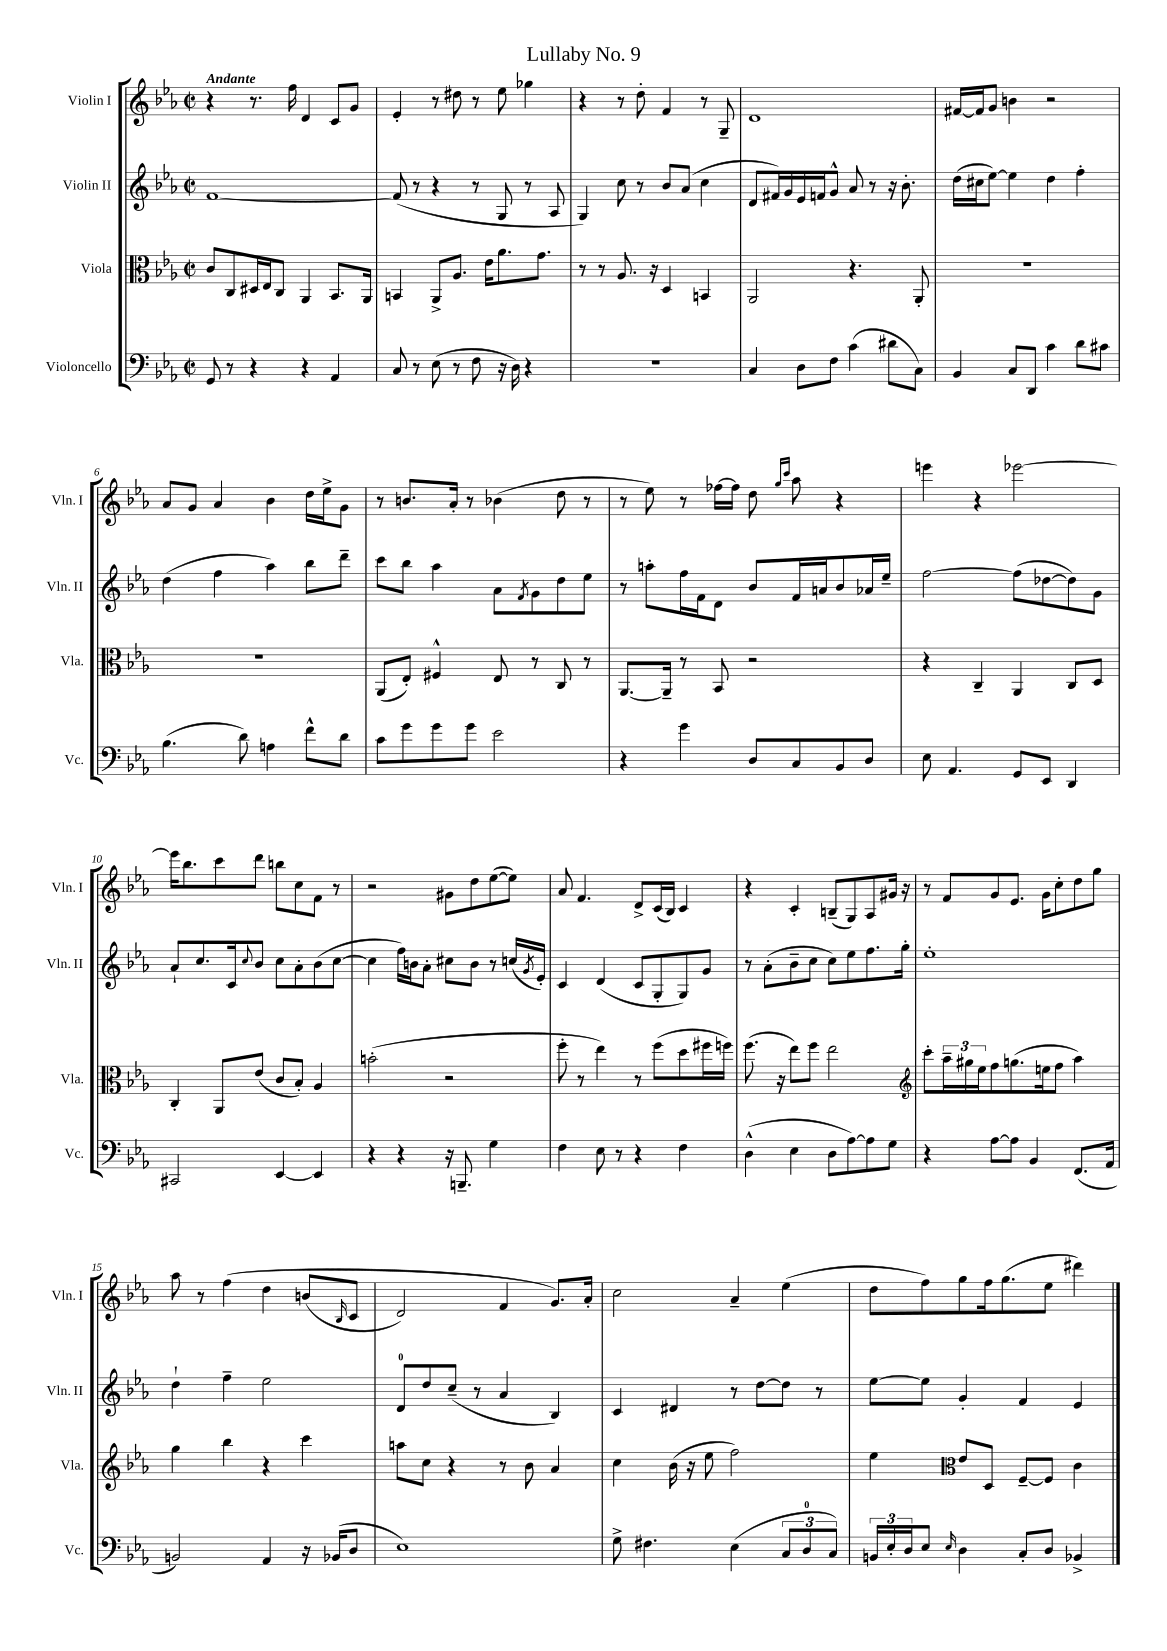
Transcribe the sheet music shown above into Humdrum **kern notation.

**kern	**kern	**kern	**kern
*staff4	*staff3	*staff2	*staff1
*clefF4	*clefC3	*clefG2	*clefG2
*k[b-e-a-]	*k[b-e-a-]	*k[b-e-a-]	*k[b-e-a-]
*M2/2	*M2/2	*M2/2	*M2/2
*met(c|)	*met(c|)	*met(c|)	*met(c|)
8GG/	8c/L	[1f	4r
8r	8C/	.	.
4r	16D#/L	.	8.r
.	16E-/J	.	.
.	8C/J	.	.
.	.	.	16ff\
4r	4AA-/	.	4d/
4AA-/	8.BB-/L	.	8c/L
.	.	.	8g/J
.	16AA-/Jk	.	.
=	=	=	=
8C/	4BB/	(8f/]	4e-'/
8r	.	8r	.
(8E-\	8AA-^/L	4r	8r
8r	8.A-/J	.	8dd#\
8F\	.	8r	8r
.	16e-\LK	.	.
16r	8.a-\	8G/	8ee-\
16D\)	.	.	.
4r	.	8r	4gg-\
.	8.g\J	.	.
.	.	8A-/	.
=	=	=	=
1r	8r	4G/)	4r
.	8r	.	.
.	8.A-/	8cc\	8r
.	.	8r	8dd'\
.	16r	.	.
.	4D/	8b-/L	4f/
.	.	(8a-/J	.
.	4BB/	4cc\	8r
.	.	.	8G~/
=	=	=	=
4C/	2AA-/	8d/L	1d
.	.	16f#/L)	.
.	.	16g/	.
8D\L	.	16e-/	.
.	.	16f/J	.
8F\J	.	8g^^/J	.
(4c\	4.r	8a-/	.
.	.	8r	.
8d#\L	.	16r	.
.	.	8.b-'\	.
8C\J)	8AA-'/	.	.
=	=	=	=
4BB-/	1r	(16dd\LL	[16f#/LL
.	.	16cc#\J	16f#/]J
.	.	[8ee-\J)	8g/J
8C/L	.	4ee-\]	4b\
8DD/J	.	.	.
4c\	.	4dd\	2r
8d\L	.	4ff'\	.
8c#\J	.	.	.
=	=	=	=
(4.B-\	1r	(4dd\	8a-/L
.	.	.	8g/J
.	.	4ff\	4a-/
8d\)	.	.	.
4A\	.	4aa-\)	4b-\
8f^^\L	.	8bb-\L	16dd\LL
.	.	.	16ee-^\J
8d\J	.	8ddd~\J	8g\J
=	=	=	=
8c\L	(8AA-/L	8ccc\L	8r
8g\	8E-'/J)	8bb-\J	8.b/L
8g\	4F#^^/	4aa-\	.
.	.	.	16a-'/Jk
8g\J	.	.	8r
2e-\	8E-/	8a-\L	(4b-\
.	.	8qf/	.
.	8r	8g\	.
.	8C/	8dd\	8dd\
.	8r	8ee-\J	8r
=	=	=	=
4r	[8.AA-/L	8r	8r
.	.	8aa'\L	8ee-\)
.	16AA-~/]Jk	.	.
4g\	8r	16ff\L	8r
.	.	16f\J	.
.	8BB-/	8d\J	[16ff-\LL
.	.	.	16ff-\]JJ
8D/L	2r	8b-/L	8dd\
.	.	.	16qqgg/LL
.	.	.	16qqccc/JJ
8C/	.	16f/L	8aa-\
.	.	16a/J	.
8BB-/	.	8b-/	4r
8D/J	.	16a-/L	.
.	.	16ee-~/JJ	.
=	=	=	=
8E-\	4r	[2ff\	4eee\
4.AA-/	.	.	.
.	4C~/	.	4r
8GG/L	4AA-/	(8ff\]L	[2eee-\
8EE-/J	.	[8dd-\	.
4DD/	8C/L	8dd-\])	.
.	8D/J	8g\J	.
=	=	=	=
2CC#/	4C'/	8a-`/L	16eee-\]LK
.	.	.	8.bb-\
.	.	8.cc/	.
.	8AA-/L	.	8ccc\
.	.	16c/k	.
.	.	8qqcc/	.
.	(8e-/J	8b-/J	8ddd\J
[4EE-/	8c/L	8cc\L	8bb\L
.	8B-'/J)	8a-'\	8cc\
4EE-/]	4A-/	(8b-\	8f\J
.	.	[8cc\J	8r
=	=	=	=
4r	(2b'\	4cc\]	2r
4r	.	16ff\LL)	.
.	.	16b\J	.
.	.	8a-'\J	.
16r	2r	8cc#\L	8g#\L
8.BBB~/	.	.	.
.	.	8b\J	8dd\
4G\	.	8r	([8ee-\
.	.	(16cc/LL	8ee-\]J)
.	.	8qg/	.
.	.	16e-'/JJ)	.
=	=	=	=
4F\	8ff'\	4c/	8a-/
.	8r	.	4.f/
8E-\	4ee-\)	(4d/	.
8r	.	.	.
4r	8r	8c/L	8d^/L
.	(8ff\L	8G'/	(16c/L
.	.	.	16B-/JJ)
4F\	8dd\	8G/)	4c/
.	16ff#\L	8g/J	.
.	16ff\JJ)	.	.
=	=	=	=
(4D^^\	(8.ff\	8r	4r
.	.	(8a-'\L	.
.	16r	.	.
4E-\	8ee-\L)	8b-~\	4c'/
.	8ff\J	8cc\J	.
8D\L	2ee-\	8cc\L)	(8B~/L
[8A-\)	.	8ee-\	8G/)
8A-\]	.	8.ff\	8A-/
8G\J	.	.	16g#/Jk
.	.	16gg'\Jk	16r
=	=	=	=
*	*clefG2	*	*
4r	8ccc'\L	1ee-'	8r
.	24aa-~\L	.	8f/L
.	24gg#\	.	.
.	24ee-\J	.	.
[8A-\L	8ff\	.	8g/
8A-\]J	(8.gg\	.	8.e-/J
4BB-/	.	.	.
.	16ee\k	.	16g\LK
.	8ff\J	.	8cc'\
(8.FF/L	4aa-\)	.	8dd\
.	.	.	8gg\J
16AA-/Jk	.	.	.
=	=	=	=
2BB/)	4gg\	4dd`\	8aa-\
.	.	.	8r
.	4bb-\	4ff~\	&(4ff\
4AA-/	4r	2ee-\	4dd\
16r	4ccc\	.	(8b/L
(16BB-/LK	.	.	.
.	.	.	16qqB-/
8D/J	.	.	8c/J
=	=	=	=
1E-)	8aa\L	8d/L	2d/)
.	8cc\J	8dd/	.
.	4r	(8cc~/J	.
.	.	8r	.
.	8r	4a-/	4f/
.	8b-\	.	.
.	4a-/	4B-/)	8.g/L&)
.	.	.	16a-'/Jk
=	=	=	=
8G^\	4cc\	4c/	2cc\
4.F#\	.	.	.
.	(16b-\	4d#/	.
.	16r	.	.
.	8ee-\	.	.
(4E-\	2ff\)	8r	4a-~/
.	.	[8dd\L	.
12C/L	.	8dd\]J	(4ee-\
12D/	.	.	.
.	.	8r	.
12C/J)	.	.	.
=	=	=	=
24BB/LL	4ee-\	[8ee-\L	8dd\L
24E-'/	.	.	.
24D/J	.	.	.
8E-/J	.	8ee-\]J	8ff\)
*	*clefC3	*	*
16qqE-/	.	.	.
4D\	8e-/L	4g'/	8gg\
.	8D/J	.	16ff\k
.	.	.	(8.gg\
8C'/L	[8F~/L	4f/	.
8D/J	8F/]J	.	8ee-\J
4BB-^/	4c\	4e-/	4ddd#\)
==	==	==	==
*-	*-	*-	*-
